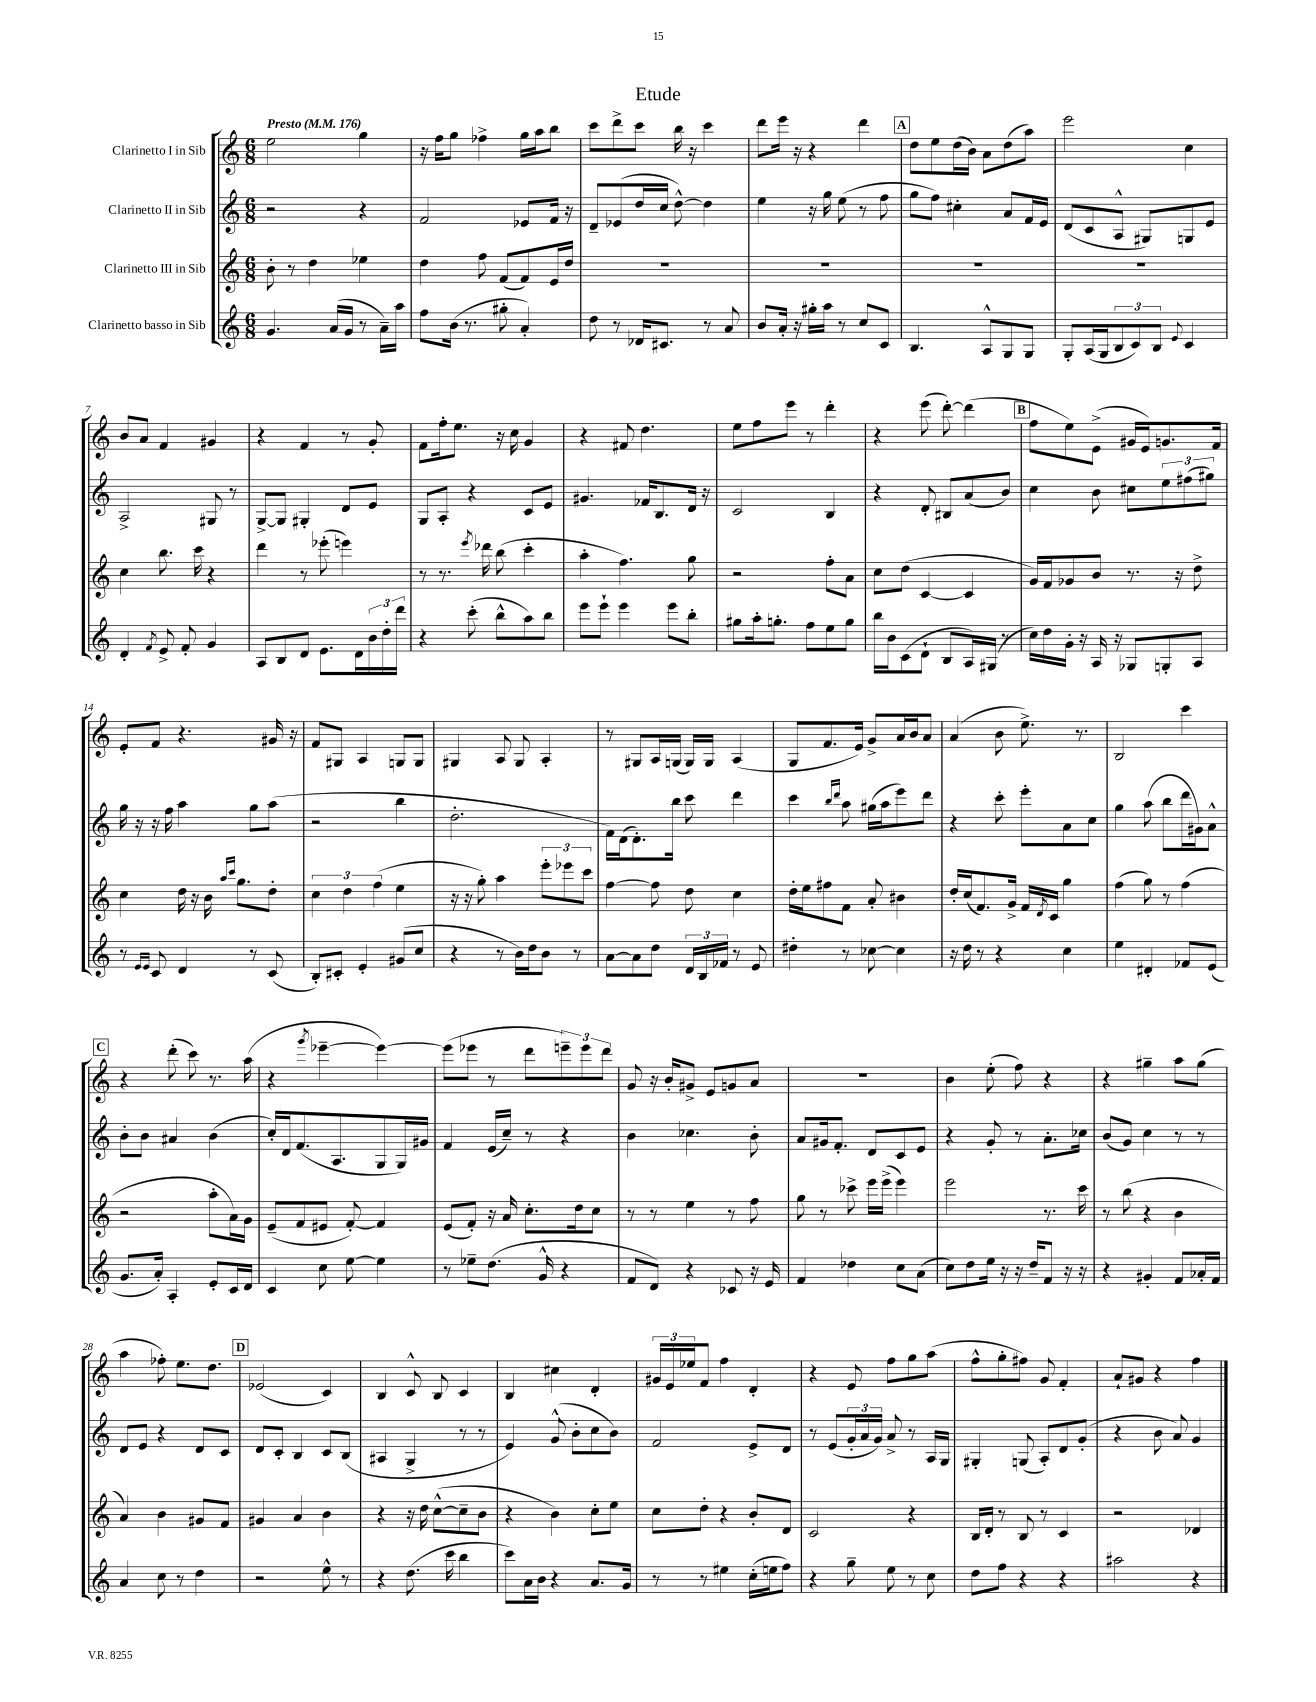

**kern	**kern	**kern	**kern
*staff4	*staff3	*staff2	*staff1
*clefG2	*clefG2	*clefG2	*clefG2
*k[]	*k[]	*k[]	*k[]
*M6/8	*M6/8	*M6/8	*M6/8
*MM176	*MM176	*MM176	*MM176
4.g/	8b'\	2r	2ee\
.	8r	.	.
.	4dd\	.	.
(16a/LL	.	.	.
16g/JJ	.	.	.
8r	4ee-\	4r	4gg\
16a~\LL)	.	.	.
16aa\JJ	.	.	.
=	=	=	=
8ff\L	4dd\	2f/	16r
.	.	.	16ff\LK
(16b\Jk	.	.	8gg\J
8.r	.	.	.
.	8ff\	.	4ff-^\
8gg#'\	(8f/L	.	.
4a'/)	8f/)	8e-/L	16gg\LL
.	.	.	16aa\J
.	16e/L	16f/Jk	8bb\J
.	16dd/JJ	16r	.
=	=	=	=
8dd\	2.r	8d~/L	8ccc\L
8r	.	(8e-/	8ddd^\
16d-/LK	.	16dd/L	8ccc\J
8.c#/J	.	16cc/JJ	.
.	.	[8dd^^\)	16bb\
.	.	.	16r
8r	.	4dd\]	4ccc\
8a/	.	.	.
=	=	=	=
8b/L	2.r	4ee\	8ddd\L
16a'/Jk	.	.	16eee\Jk
16r	.	.	16r
16gg#'\LL	.	16r	4r
16aa\JJ	.	16gg\	.
8r	.	(8ee\	.
8cc/L	.	8r	4ddd\
8c/J	.	8ff\	.
=	=	=	=
4.B/	2.r	8gg\L	8dd\L
.	.	8ff\J)	8ee\
.	.	4cc#'\	(16dd\L
.	.	.	16b\JJ)
8A^^/L	.	.	8a\L
8G/	.	8a/L	(8dd\
8G/J	.	16f/L	8aa\J)
.	.	16e/JJ	.
=	=	=	=
8G'/L	2.r	(8d/L	2eee\
(16A/L	.	8c/	.
16G/J	.	.	.
12B/	.	8A^^/J	.
12c/)	.	.	.
.	.	8G#/L)	.
12B/J	.	.	.
8qqe/	.	.	.
4c/	.	8G/	4cc\
.	.	8e/J	.
=	=	=	=
4d'/	4cc\	2A^/	8b/L
.	.	.	8a/J
8qf/	.	.	.
8e^/	8.bb\	.	4f/
8f'/	.	.	.
.	16ccc\	.	.
4g/	4r	8G#/	4g#/
.	.	8r	.
=	=	=	=
8A/L	4ddd\	[8G^/L	4r
8B/	.	8G/]J	.
8d/J	8r	4G#'/	4f/
8.e\L	(8eee-'\	.	.
.	4eee\)	8d/L	8r
16d\L	.	.	.
24b\	.	8e/J	8g'/
24dd'\	.	.	.
24ddd\JJ	.	.	.
=	=	=	=
4r	8r	8G/L	8f\L
.	8.r	8A'/J	16ff'\k
.	.	.	8.ee\J
(8ccc'\	.	4r	.
.	8qeee/	.	.
.	16ddd-\	.	.
8bb^^\L	(8bb\	.	16r
.	.	.	16cc\
8aa\)	4ccc'\	8c/L	4g/
8bb\J	.	8e/J	.
=	=	=	=
8eee\L	4aa'\	4.g#/	4r
8eee`\J	.	.	.
4eee\	4.ff\)	.	8f#/
.	.	16f-/LK	4.dd\
.	.	8.B/	.
8eee\L	.	.	.
8bb'\J	8gg\	16d/Jk	.
.	.	16r	.
=	=	=	=
8gg#\L	2r	2c/	8ee\L
16aa'\k	.	.	8ff\
8.gg'\J	.	.	.
.	.	.	8eee\J
8ff\L	.	.	8r
8ee\	8ff'\L	4B/	4ddd'\
8gg\J	8a\J	.	.
=	=	=	=
16bb\LL	8cc\L	4r	4r
16b\J	.	.	.
(8c\	(8dd\J	.	.
8d`\J	[4c/	8d'/	(8eee\
8B/L	.	8B#/L	[8ddd'\)
16A/L)	4c/]	(8a/	(4ddd\]
(16G#/JJ	.	.	.
8r	.	8b/J)	.
=	=	=	=
16cc\LL)	16g/LL)	4cc\	8ff\L
16dd\	16f/J	.	.
16g'\JJ	8g-/	.	8ee\)
16r	.	.	.
16A/	8b/J	8b\	(8e^\J
16r	.	.	.
8G-/L	8.r	8cc#\L	16g#/LL
.	.	.	16e/J)
8G'/	.	12ee\	8.g/
.	16r	.	.
.	.	(12ff#\	.
8A/J	8dd^\	.	.
.	.	12gg#\J)	.
.	.	.	16f/Jk
=	=	=	=
8r	4cc\	16gg\	8e'/L
.	.	16r	.
16qqe/LL	.	.	.
16qqe/JJ	.	.	.
8c/	.	16r	8f/J
.	.	16ff\	.
4d/	16dd\	4aa\	4.r
.	16r	.	.
.	16b\	.	.
.	16qqaa/LL	.	.
.	16qqccc/JJ	.	.
.	8.gg\L	.	.
8r	.	8gg\L	.
(8c/	8dd'\J	(8aa\J	16g#/
.	.	.	16r
=	=	=	=
8B'/L)	6cc\	2r	8f/L
8c#'/J	.	.	8G#/J
.	6dd\	.	.
4e'/	.	.	4A/
.	(6ff\	.	.
(8g#/L	4ee\	4bb\	8G/L
8cc/J	.	.	8G/J
=	=	=	=
4r	16r	2.dd'\	4G#/
.	16r	.	.
.	8gg'\)	.	.
8r	4aa\	.	8A/
16b\LL)	.	.	8G#/
16dd\J	.	.	.
8b\J	12eee'\L	.	4A'/
.	12eee-\	.	.
8r	.	.	.
.	12ccc\J	.	.
=	=	=	=
[8a\L	[4ff\	16f\LL)	8r
.	.	(16d\J	.
8a\]	.	8.d'\)	8G#/L
8dd\J	8ff\]	.	16A/L
.	.	16bb\Jk	(16G/JJ
24d/LL	8dd\	8ccc\	16G/LL)
24B/	.	.	.
.	.	.	16G/JJ
24f-/JJ	.	.	.
8r	4cc\	4ddd\	(4A/
8e/	.	.	.
=	=	=	=
4dd#'\	16dd'\LL	4ccc\	8G/L
.	16ee\J	.	.
.	8ff#\	.	8.f/
.	.	16qqbb/LL	.
.	.	16qqddd/JJ	.
8r	8f\J	8aa\	.
.	.	.	16e/Jk)
[8cc-\	8a'/	(16gg#\LL	8g^/L
.	.	16aa\J	.
4cc-\]	4b#\	8eee\)	16a/L
.	.	.	16b/J
.	.	8ddd\J	8a/J
=	=	=	=
16r	16dd'/LL	4r	(4a/
16dd\	(16cc/J	.	.
8r	8.f/)	.	.
4r	.	8ccc'\	8b\
.	16g^/Jk	.	.
.	16f/LL	8eee'\L	8.ee^\)
.	8qd/	.	.
.	16c/JJ	.	.
4cc\	4gg\	8a\	.
.	.	.	8.r
.	.	8cc\J	.
=	=	=	=
4ee\	(4ff\	4gg\	2B/
4d#'/	8gg\)	(8aa\	.
.	8r	8bb\L	.
8f-/L	(4ff\	16ddd\L	4ccc\
.	.	16g#\J)	.
(8e/J	.	8a^^\J	.
=	=	=	=
8.g/L	2r	8b'\L	4r
.	.	8b\J	.
16a'/Jk)	.	.	.
4A'/	.	4a#/	(8ddd'\
.	.	.	8ccc\)
8e'/L	8aa'\L	(4b\	8.r
16c/L	16a\L)	.	.
16d/JJ	16g\JJ	.	(16aa\
=	=	=	=
4c/	(8e~/L	16cc'/LL)	4r
.	.	16d/J	.
.	8f/	(8.f/	.
.	.	.	8qggg/
8cc\	8e#/J	.	[4eee-~\
.	.	8.A/	.
[8ee\	[8f'/)	.	.
4ee\]	4f/]	8G/	4eee-\_)
.	.	16G/L)	.
.	.	16g#/JJ	.
=	=	=	=
8r	(8e/L	4f/	(8eee-\]L
8ee-~\L	8f'/J)	.	8eee-\J
(8.dd\J	16r	(16e/LL	8r
.	16a/	16cc~/JJ)	.
.	8.cc'\L	8r	8ddd\L
16g^^/	.	.	.
4r	.	4r	12eee~\)
.	16dd\k	.	.
.	.	.	12eee\
.	8cc\J	.	.
.	.	.	12ddd\J
=	=	=	=
8f/L	8r	4b\	8g/
8d/J)	8r	.	16r
.	.	.	16b'/LK
4r	4ee\	4.cc-\	8g#^/J
.	.	.	8e/L
8c-/	8r	.	8g/
16r	8ff\	8b'\	8a/J
16e/	.	.	.
=	=	=	=
4f/	8gg\	8a/L	2.r
.	8r	16g#/k	.
.	.	8.f'/J	.
4dd-\	8ccc-^\	.	.
.	16eee\LL	8d/L	.
.	(16eee^\JJ	.	.
8cc\L	4eee\)	8c/	.
(8a\J	.	8e/J	.
=	=	=	=
8cc\L)	2eee\	4r	4b\
8dd\	.	.	.
16ee\Jk	.	8g'/	(8ee'\
16r	.	.	.
16r	.	8r	8ff\)
16dd~/LK	.	.	.
8f/J	8.r	8.a'\L	4r
16r	.	.	.
16r	16ccc\	16cc-\Jk	.
=	=	=	=
4r	8r	(8b/L	4r
.	(8bb\	8g/J)	.
4g#'/	4r	4cc\	4gg#~\
8f/L	4b\	8r	8aa\L
16a-'/L	.	8r	(8gg#\J
16f/JJ	.	.	.
=	=	=	=
4a/	4a/)	8d/L	4aa\
.	.	8e/J	.
8cc\	4b\	4r	8ff-'\)
8r	.	.	8.ee\L
4dd\	8g#/L	8d/L	.
.	.	.	8.dd\J
.	8f/J	8c/J	.
=	=	=	=
2r	4g#/	8d/L	(2e-/
.	.	8c'/J	.
.	4a/	4B/	.
8ee^^\	4b\	8c/L	4c/)
8r	.	(8B/J	.
=	=	=	=
4r	4r	4A#/	4B/
(8.dd\	16r	4G^/	8c^^/
.	16dd\	.	.
.	([8cc^^\L	.	8B/
16ccc\	.	.	.
4bb\	8cc~\]	8r	4c/
.	8b\J	8r	.
=	=	=	=
8ccc\L)	4r	4e/)	4B/
16a\L	.	.	.
16b\JJ	.	.	.
4r	4b\)	(8g^^/	4cc#\
.	.	8b'\L	.
8.a/L	8cc'\L	8cc\	4d'/
.	8ee\J	8b\J)	.
16g/Jk	.	.	.
=	=	=	=
8r	8cc\L	2f/	24g#/LL
.	.	.	24e/
.	.	.	24ee-/J
8r	8dd'\J	.	8f/J
4ee#\	4r	.	4ff\
(16cc'\LL	8b'/L	8e^/L	4d'/
16ee\J	.	.	.
8ff\J)	8d/J	8d/J	.
=	=	=	=
4r	2c/	8r	4r
.	.	(8e/L	.
8gg~\	.	24g'/L	8e/
.	.	24a/	.
.	.	24g/JJ)	.
8ee\	.	8a^/	8ff\L
8r	4r	8r	8gg\
8cc\	.	16A/LL	(8aa\J
.	.	16G/JJ	.
=	=	=	=
8dd\L	16B/LL	4G#'/	8ff^^\L
.	16d'/JJ	.	.
8ff\J	8r	.	8gg'\
4r	8B/	(8G/	8ff#\J)
.	8r	8A'/L)	8g/
4r	4c/	8d/	4f'/
.	.	(8g'/J	.
=	=	=	=
2aa#\	2r	4r	8a`/L
.	.	.	8g#/J
.	.	8b\	4r
.	.	8a/)	.
4r	4d-/	4g/	4ff\
==	==	==	==
*-	*-	*-	*-
